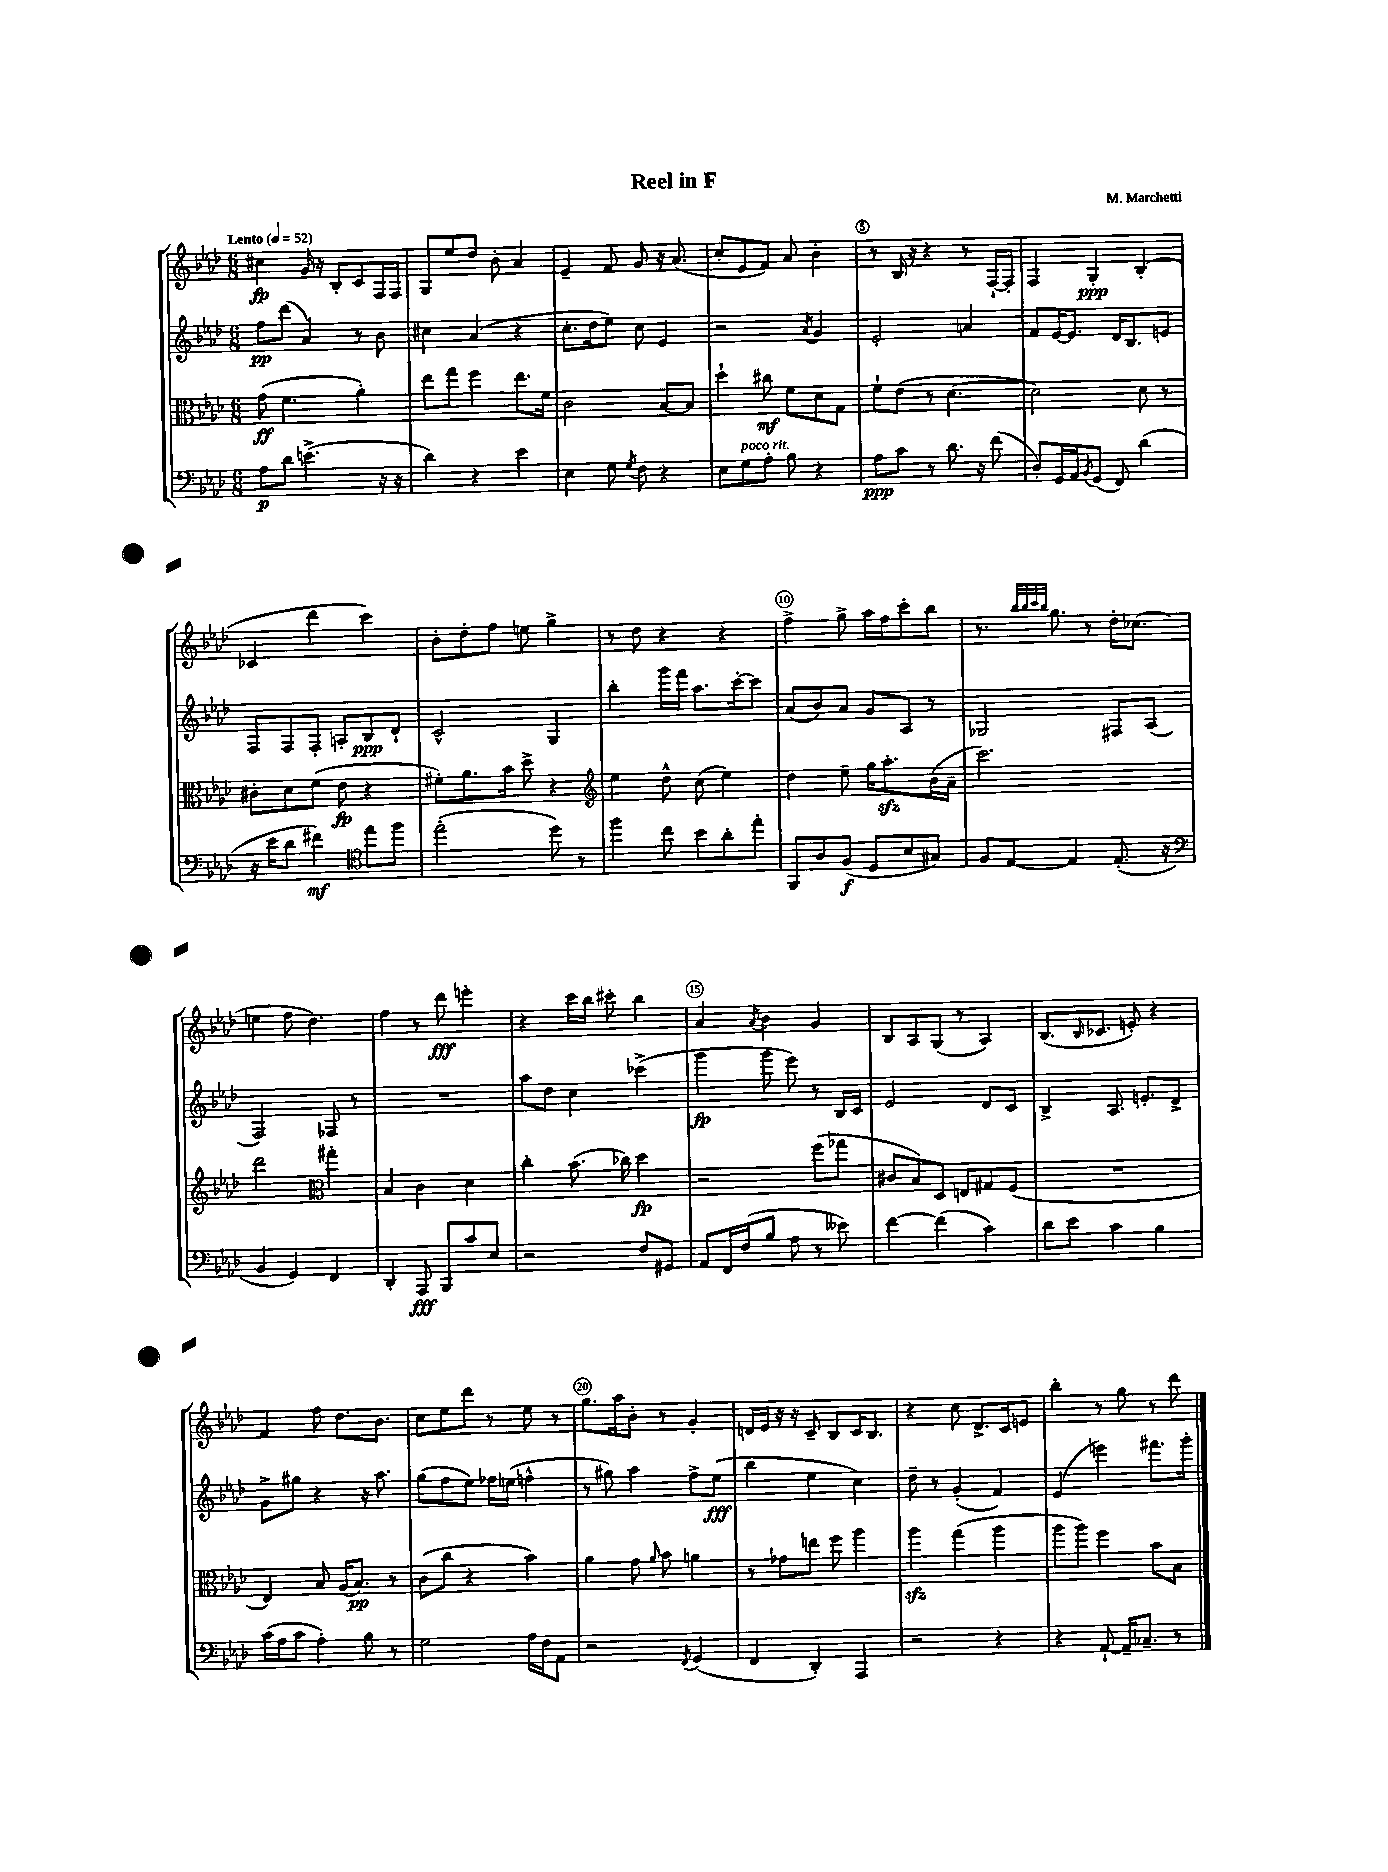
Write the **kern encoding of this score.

**kern	**dynam	**kern	**dynam	**kern	**dynam	**kern	**dynam
*part4	*part4	*part3	*part3	*part2	*part2	*part1	*part1
*staff4	*staff4	*staff3	*staff3	*staff2	*staff2	*staff1	*staff1
*clefF4	*	*clefC3	*	*clefG2	*	*clefG2	*
*k[b-e-a-d-]	*	*k[b-e-a-d-]	*	*k[b-e-a-d-]	*	*k[b-e-a-d-]	*
*M6/8	*	*M6/8	*	*M6/8	*	*M6/8	*
*MM52	*	*MM52	*	*MM52	*	*MM52	*
=1	=1	=1	=1	=1	=1	=1	=1
!	!	!	!	!	!	!LO:TX:a:B:t=Lento	!
8A-\L	p	(8g\	ff	8ff\L	pp	4cc#X\	fp
8d-\J	.	4.f\	.	(8ddd-\J	.	.	.
(4.en^\	.	.	.	4a-/)	.	16g/	.
.	.	.	.	.	.	16r	.
.	.	.	.	.	.	8B-'/L	.
.	.	4a-'\)	.	8r	.	8c/	.
16r	.	.	.	8b-\	.	16F/L	.
16r	.	.	.	.	.	16F/JJ	.
=2	=2	=2	=2	=2	=2	=2	=2
4d-\)	.	8ee-\L	.	4cc#X\	.	8G/L	.
.	.	8gg\J	.	.	.	8ee-/	.
4r	.	4ff\	.	(4a-/	.	8dd-/J	.
.	.	.	.	.	.	8b-'\	.
4e-\	.	8.ee-\L	.	4r	.	4a-/	.
.	.	16f\Jk	.	.	.	.	.
=3	=3	=3	=3	=3	=3	=3	=3
4E-\	.	2c\	.	8.cc'\L	.	4e-~/	.
.	.	.	.	16dd-\k	.	.	.
8G\	.	.	.	8ee-\J)	.	8f/	.
8qG/	.	.	.	.	.	.	.
8F\	.	.	.	8cc\	.	8g/	.
4r	.	[8B-/L	.	4e-/	.	16r	.
.	.	.	.	.	.	(8.a-/	.
.	.	8B-/J]	.	.	.	.	.
=4	=4	=4	=4	=4	=4	=4	=4
8E-\L	.	4dd-`\	.	2r	.	8cc'/L	.
!LO:TX:a:i:t=poco rit.	!	!	!	!	!	!	!
8G\	.	.	.	.	.	8e-/	.
8A-'\J	.	8cc#X\	mf	.	.	8f/J)	.
8B-\	.	8f\L	.	.	.	8a-/	.
.	.	.	.	8qa-/	.	.	.
4r	.	8d-\	.	4g/	.	4b-'\	.
.	.	8G\J	.	.	.	.	.
=5	=5	=5	=5	=5	=5	=5	=5
8A-\L	ppp	8f`\L	.	2e-'/	.	8r	.
8c\J	.	(8e-\J	.	.	.	16B-/	.
.	.	.	.	.	.	16r	.
8r	.	8r	.	.	.	4r	.
8.d-\	.	[4.d-\	.	.	.	.	.
.	.	.	.	4an/	.	8r	.
16r	.	.	.	.	.	.	.
(8f\	.	.	.	.	.	[16F`/LL	.
.	.	.	.	.	.	16F'/JJ]	.
=6	=6	=6	=6	=6	=6	=6	=6
8D-'/L)	.	2d-\])	.	8f/L	.	4F/	.
16GG/L	.	.	.	[16e-/K	.	.	.
16AA-/J	.	.	.	8.e-/J]	.	.	.
8qBB-/	.	.	.	.	.	.	.
(8GG/J	.	.	.	.	.	4G'/	ppp
8FF/)	.	.	.	16d-/KL	.	.	.
.	.	.	.	8.B-/	.	.	.
(4d-\	.	8d-\	.	.	.	(4B-'/	.
.	.	8r	.	8en/J	.	.	.
!!LO:LB:g=z
=7	=7	=7	=7	=7	=7	=7	=7
16r	.	8c#X'\L	.	8F/L	.	4c-X/	.
16e-\KL	.	.	.	.	.	.	.
8d-\J	.	8d-\	.	8F/	.	.	.
4f#X\)	mf	(8f\J	.	8F'/J	.	4ddd-\	.
.	.	8e-\	fp	8An'/L	.	.	.
*clefC4	*	*	*	*	*	*	*
8ee-\L	.	4r	.	8B-/	ppp	4ccc\)	.
8ff\J	.	.	.	8d-`/J	.	.	.
=8	=8	=8	=8	=8	=8	=8	=8
(2ee-'\	.	8f#X'\L)	.	2c^^/	.	8b-'\L	.
.	.	8.a-\	.	.	.	8dd-'\	.
.	.	.	.	.	.	8ff\J	.
.	.	16b-\Jk	.	.	.	.	.
.	.	8dd-^\	.	.	.	8een\	.
8dd-\)	.	4r	.	4G/	.	4gg^\	.
8r	.	.	.	.	.	.	.
=9	=9	=9	=9	=9	=9	=9	=9
*	*	*clefG2	*	*	*	*	*
4ff\	.	4ee-\	.	4bb-'\	.	8r	.
.	.	.	.	.	.	8dd-\	.
8cc\	.	8dd-^^\	.	16ggg\LL	.	4r	.
.	.	.	.	16fff\JJ	.	.	.
8b-\L	.	(8cc\	.	8.aa-\L	.	.	.
8a-'\	.	4ee-\)	.	.	.	4r	.
.	.	.	.	[16ccc'\k	.	.	.
8ee-'\J	.	.	.	8ccc\J]	.	.	.
=10	=10	=10	=10	=10	=10	=10	=10
8FF/L	.	4dd-\	.	(8a-/L	.	4ff^\	.
8A-/	.	.	.	8b-/)	.	.	.
(8F/J	f	8ee-~\	.	8a-/J	.	8gg^\	.
8D-/L	.	16gg\KL	.	8g/L	.	16aa-\LL	.
.	.	8.aa-zz'\	.	.	.	16ff\J	.
8B-/	.	.	.	8A-/J	.	8ccc'\	.
8G#X/J)	.	(16b-\L	.	8r	.	8bb-\J	.
.	.	16a-~\JJ	.	.	.	.	.
=11	=11	=11	=11	=11	=11	=11	=11
8F/L	.	2.ccc\)	.	2G-X/	.	8.r	.
[8E-/J	.	.	.	.	.	.	.
.	.	.	.	.	.	32qqbb-/LLL	.
.	.	.	.	.	.	32qqbb-/	.
.	.	.	.	.	.	32qqccc/	.
.	.	.	.	.	.	32qqbb-/JJJ	.
.	.	.	.	.	.	8.gg\	.
4E-/]	.	.	.	.	.	.	.
.	.	.	.	.	.	8r	.
(8.E-'/	.	.	.	8F#X/L	.	16dd-'\KL	.
.	.	.	.	.	.	(8.cc-X\J	.
.	.	.	.	(8A-/J	.	.	.
16r	.	.	.	.	.	.	.
!!LO:LB:g=z
=12	=12	=12	=12	=12	=12	=12	=12
*clefF4	*	*	*	*	*	*	*
4BB-/	.	2ddd-\	.	2F/)	.	4een\	.
4GG/)	.	.	.	.	.	8ff\	.
.	.	.	.	.	.	4.dd-\)	.
*	*	*clefC3	*	*	*	*	*
4FF/	.	4gg#X'\	.	8F-X/	.	.	.
.	.	.	.	8r	.	.	.
=13	=13	=13	=13	=13	=13	=13	=13
4DD-'/	.	4B-/	.	2.r	.	4ff\	.
8AAA-/	fff	4c\	.	.	.	8r	.
8BBB-/L	.	.	.	.	.	8ddd-\	fff
8c/	.	4d-\	.	.	.	4eeen'\	.
8E-/J	.	.	.	.	.	.	.
=14	=14	=14	=14	=14	=14	=14	=14
2r	.	4cc'\	.	8aa-\L	.	4r	.
.	.	.	.	8dd-\J	.	.	.
.	.	(8.b-\	.	4cc\	.	16ccc\LL	.
.	.	.	.	.	.	16bb-\JJ	.
.	.	.	.	.	.	8ccc#X'\	.
.	.	16cc-X\)	.	.	.	.	.
8F/L	.	4dd-\	fp	(4ccc-X^\	.	4bb-\	.
8GG#X/J	.	.	.	.	.	.	.
=15	=15	=15	=15	=15	=15	=15	=15
8AA-/L	.	2r	.	4ggg\	fp	4a-/	.
16FF/L	.	.	.	.	.	.	.
(16F/J	.	.	.	.	.	.	.
.	.	.	.	.	.	8qa-/	.
8B-/J	.	.	.	8ggg\	.	4b-\	.
8A-\	.	.	.	8eee-\)	.	.	.
8r	.	(8ff\L	.	8r	.	4g/	.
8e--X\)	.	8gg-X\J	.	16B-/LL	.	.	.
.	.	.	.	16c/JJ	.	.	.
=16	=16	=16	=16	=16	=16	=16	=16
[4f\	.	8c#X/L	.	2e-/	.	8B-/L	.
.	.	8B-/)	.	.	.	8A-/	.
(4f\]	.	8D-/J	.	.	.	(8G/J	.
.	.	8En/L	.	.	.	8r	.
4c\)	.	8G#X/	.	8d-/L	.	4A-/)	.
.	.	(8F/J	.	8c/J	.	.	.
=17	=17	=17	=17	=17	=17	=17	=17
8d-\L	.	2.r	.	4B-^/	.	(8.B-/L	.
8e-\J	.	.	.	.	.	.	.
.	.	.	.	.	.	16qqB-/	.
.	.	.	.	.	.	8.c-X/J	.
4c\	.	.	.	8.A-/	.	.	.
.	.	.	.	.	.	8en'/)	.
.	.	.	.	8.en'/L	.	.	.
4B-\	.	.	.	.	.	4r	.
.	.	.	.	8d-^/J	.	.	.
!!LO:LB:g=z
=18	=18	=18	=18	=18	=18	=18	=18
(16c\LL	.	4E-/)	.	8g^\L	.	4f/	.
16A-\J	.	.	.	.	.	.	.
8c\J	.	.	.	8gg#X\J	.	.	.
4A-'\)	.	8B-/	.	4r	.	8ff\	.
.	.	(16A-/KL	.	.	.	8.dd-\L	.
.	.	8.B-/J)	pp	.	.	.	.
8B-\	.	.	.	16r	.	.	.
.	.	.	.	8.aa-\	.	8.b-\J	.
8r	.	8r	.	.	.	.	.
=19	=19	=19	=19	=19	=19	=19	=19
2G\	.	(8c\L	.	(8gg\L	.	8cc\L	.
.	.	8cc\J	.	8ff\	.	8ee-\	.
.	.	4r	.	8ee-\J)	.	8ddd-\J	.
.	.	.	.	16ff-X\LL	.	8r	.
.	.	.	.	(16een\JJ	.	.	.
16A-\LL	.	4b-\)	.	4ffn^^\	.	8ee-\	.
16F\J	.	.	.	.	.	.	.
8AA-\J	.	.	.	.	.	8r	.
=20	=20	=20	=20	=20	=20	=20	=20
2r	.	4a-\	.	8r	.	8.gg\L	.
.	.	.	.	8gg#X\)	.	.	.
.	.	.	.	.	.	16aa-\k	.
.	.	8g\	.	4aa-\	.	8b-'\J	.
.	.	16qqa-/	.	.	.	.	.
.	.	8b-\	.	.	.	8r	.
8qFF/	.	.	.	.	.	.	.
(4GG/	.	4an\	.	8ff^\L	.	4g'/	.
.	.	.	.	(8ee-\J	fff	.	.
=21	=21	=21	=21	=21	=21	=21	=21
4FF/	.	8r	.	4bb-\	.	16dn/LL	.
.	.	.	.	.	.	16e-/JJ	.
.	.	8g-X\L	.	.	.	16r	.
.	.	.	.	.	.	16r	.
4DD-'/)	.	8een\J	.	4ee-\	.	8c~/	.
.	.	8ff\	.	.	.	8B-/L	.
4AAA-/	.	4aa-\	.	4cc\)	.	16c/K	.
.	.	.	.	.	.	8.B-/J	.
=22	=22	=22	=22	=22	=22	=22	=22
2r	.	4aa-zz\	.	8dd-~\	.	4r	.
.	.	.	.	8r	.	.	.
.	.	(4gg\	.	(4g'/	.	8cc\	.
.	.	.	.	.	.	8.d-^/L	.
4r	.	4aa-\	.	4f/)	.	.	.
.	.	.	.	.	.	16c/k	.
.	.	.	.	.	.	8en/J	.
=23	=23	=23	=23	=23	=23	=23	=23
4r	.	8aa-\L	.	(4e-/	.	4bb-'\	.
.	.	8aa-\J)	.	.	.	.	.
[8AA-`/	.	4ff\	.	4eeen\)	.	8r	.
16AA-~/KL]	.	.	.	.	.	8gg\	.
8.C-X~/J	.	.	.	.	.	.	.
.	.	8b-\L	.	8.fff#X\L	.	8r	.
8r	.	8B-\J	.	.	.	8ddd-\	.
.	.	.	.	16ggg'\Jk	.	.	.
==	==	==	==	==	==	==	==
*-	*-	*-	*-	*-	*-	*-	*-
